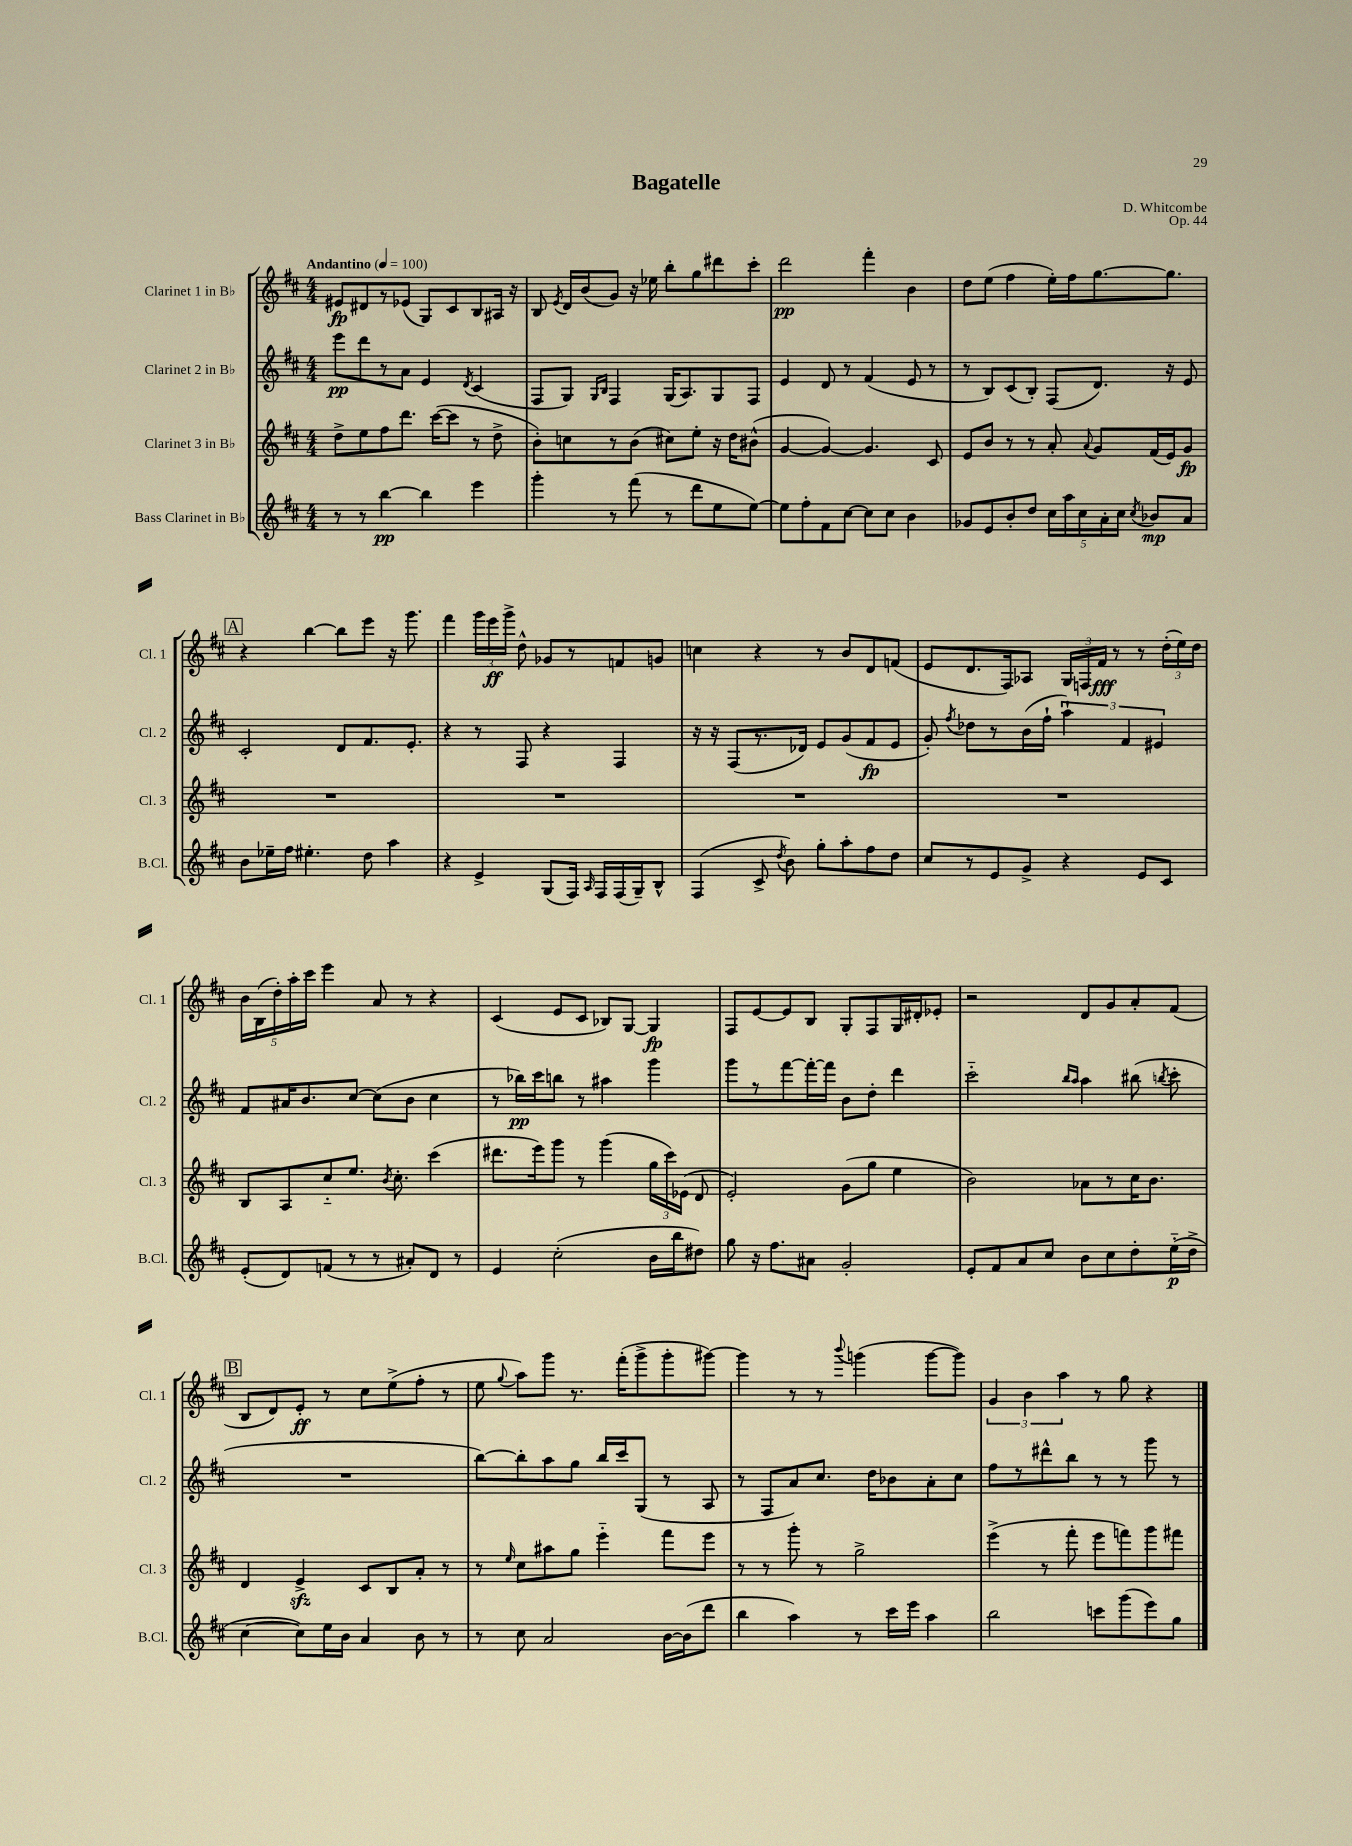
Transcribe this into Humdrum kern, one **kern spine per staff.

**kern	**kern	**kern	**kern
*staff4	*staff3	*staff2	*staff1
*clefG2	*clefG2	*clefG2	*clefG2
*k[f#c#]	*k[f#c#]	*k[f#c#]	*k[f#c#]
*M4/4	*M4/4	*M4/4	*M4/4
*MM100	*MM100	*MM100	*MM100
8r	8dd^\L	8eee\L	8e#/L
8r	8ee\	8ddd\	8d#/
[4bb\	8ff#\	8r	8r
.	8.ddd\J	8a\J	(8e-/J
4bb\]	.	4e/	8G/L)
.	([16ccc#\LK	.	.
.	8ccc#\]J	.	8c#/
.	.	8qd/	.
4eee\	8r	(4c#/	8B/
.	8dd^\	.	16A#/Jk
.	.	.	16r
=	=	=	=
4ggg'\	8b'\L)	8F#/L	8B/
.	.	.	8qe/
.	8cc\	8G/J)	16d/LL
.	.	.	(16b/J
.	.	16qqG/LL	.
.	.	16qqB/JJ	.
8r	8r	4F#/	8g/J)
(8fff#\	(8b\J	.	16r
.	.	.	16ee-\
8r	8cc#\L)	(16G/LK	8bb'\L
.	.	8.A/)	.
8ddd\L	8ee'\J	.	8gg\
8ee\	16r	8G/	8ddd#\
.	16dd\LK	.	.
[8ee\J)	(8b#^^\J	8F#/J	8ccc#'\J
=	=	=	=
8ee\]L	[4g/	4e/	2ddd\
8ff#'\	.	.	.
8f#\	4g/_)	8d/	.
[8cc#\J	.	8r	.
8cc#\]L	4.g/]	(4f#/	4fff#'\
8cc#\J	.	.	.
4b\	.	8e/	4b\
.	8c#/	8r	.
=	=	=	=
8g-/L	8e/L	8r	8dd\L
8e/	8b/J	8B/L)	(8ee\J
8b'/	8r	(8c#/	4ff#\
8dd/J	8r	8B'/J)	.
20cc#\LL	8a'/	(8F#/L	16ee'\LL)
20aa\	.	.	.
.	.	.	16ff#\J
20cc#\	.	.	.
.	8qqa/	.	.
.	8g/L	8.d/J)	[8.gg\
20a'\	.	.	.
20cc#\JJ	.	.	.
8qcc#/	.	.	.
8b-/L	(16f#/L	.	.
.	16e/J)	16r	8.gg\]J
8a/J	8g/J	8e/	.
=	=	=	=
8b\L	1r	2c#'/	4r
16ee-~\L	.	.	.
16ff#\JJ	.	.	.
4.ee#'\	.	.	[4bb\
.	.	8d/L	8bb\]L
8dd\	.	8.f#/	8eee\J
4aa\	.	.	16r
.	.	8.e'/J	8.ggg\
=	=	=	=
4r	1r	4r	4fff#\
4e^/	.	8r	24ggg\LL
.	.	.	24eee\
.	.	.	24ggg^\JJ
.	.	8F#/	8dd^^\
(8G/L	.	4r	8g-/L
16F#/Jk)	.	.	8r
16qqA/	.	.	.
16F#/LL	.	.	.
(16F#/	.	4F#/	8f/
16G~/J)	.	.	.
8B^^/J	.	.	8g/J
=	=	=	=
(4F#/	1r	16r	4cc\
.	.	16r	.
.	.	(8F#/L	.
8c#^/	.	8.r	4r
8qdd/	.	.	.
8b\)	.	.	.
.	.	16d-/Jk)	.
8gg'\L	.	8e/L	8r
8aa'\	.	(8g/	8b/L
8ff#\	.	8f#/	8d/
8dd\J	.	8e/J	(8f/J
=	=	=	=
8cc#/L	1r	8g'/)	8e/L
.	.	8qff#/	.
8r	.	8dd-\L	8.d/
8e/	.	8r	.
.	.	.	16F#/k)
8g^/J	.	(16b\L	8A-/J
.	.	16ff#`\JJ	.
4r	.	6aa`\)	24G/LL
.	.	.	24F/
.	.	.	24f#/JJ
.	.	.	8r
.	.	6f#/	.
8e/L	.	.	8r
.	.	6e#/	.
8c#/J	.	.	(24dd'\LL
.	.	.	24ee\)
.	.	.	24dd\JJ
=	=	=	=
(8e'/L	8B/L	8f#/L	20b\LL
.	.	.	(20B\
.	.	.	20dd'\)
8d/)	8A/	16a#/K	.
.	.	.	20aa'\
.	.	8.b/	.
.	.	.	20ccc#\JJ
(8f/J	8cc#'~/	.	4eee\
8r	8.ee/J	[8cc#/J	.
8r	.	(8cc#\]L	8a/
.	8qb/	.	.
.	8.cc#'\	.	.
8a#'/L)	.	8b\J	8r
8d/J	(4ccc#\	4cc#\	4r
8r	.	.	.
=	=	=	=
4e/	8.ddd#\L	8r	(4c#/
.	.	16bb-\LL)	.
.	16eee\k)	16ccc#\J	.
(2cc#'\	8ggg\J	8bb\J	8e/L
.	8r	8r	8c#/J
.	(4ggg\	4aa#\	8B-/L)
.	.	.	[8G/J
16b\LL	24gg\LL	4ggg\	4G/]
.	24ccc#\)	.	.
16bb\J	.	.	.
.	(24e-\JJ	.	.
8dd#\J)	8d/	.	.
=	=	=	=
8gg\	2e'/)	8ggg\L	8F#/L
16r	.	8r	[8e/
8.ff#\L	.	.	.
.	.	[8fff#\	8e/]
8a#\J	.	16fff#'\_L	8B/J
.	.	16fff#\]JJ	.
2g'/	(8g\L	8b\L	8G'/L
.	8gg\J	8dd'\J	8F#/
.	4ee\	4ddd\	16G/L
.	.	.	16d#'/J
.	.	.	8e-'/J
=	=	=	=
8e'/L	2b\)	2ccc#'~\	2r
8f#/	.	.	.
8a/	.	.	.
8cc#/J	.	.	.
.	.	16qqbb/LL	.
.	.	16qqaa/JJ	.
8b\L	8a-\L	4aa\	8d/L
8cc#\	8r	.	8g/
8dd'\	16cc#\K	(8bb#\	8a'/
.	8.b\J	.	.
.	.	8qbb/	.
(16ee'~\L	.	8ccc#'\	(8f#/J
16dd^\JJ	.	.	.
=	=	=	=
[4cc#\	4d/	1r	8B/L
.	.	.	8d/)
8cc#\]L)	4e^/	.	8e'/J
16ee\L	.	.	8r
16b\JJ	.	.	.
4a/	8c#/L	.	8cc#\L
.	8B/	.	(8ee^\
8b\	8a'/J	.	8ff#'\J
8r	8r	.	8r
=	=	=	=
8r	8r	[8bb\L)	8ee\
.	16qqee/	.	8qqgg/
8cc#\	8cc#\L	8bb'\]	8aa\L)
2a/	8aa#\	8aa\	8ggg\J
.	8gg\J	8gg\J	8.r
.	4eee'~\	16bb/LL	.
.	.	16ccc#/J	(16fff#'\LK
.	.	(8G/J	8ggg^\
[16b\LL	8fff#\L	8r	8ggg'\
(16b\]J	.	.	.
8ddd\J	8eee\J	8A/	[8ggg#\J)
=	=	=	=
4bb\	8r	8r	4ggg#\]
.	8r	8F#/L	.
4aa\)	8ggg'\	8a/)	8r
.	8r	8.cc#/J	8r
.	.	.	8qqbbb/
8r	2gg^\	.	(4ggg\
.	.	16dd\LK	.
16ccc#\LL	.	8b-\	.
16eee\JJ	.	.	.
4aa\	.	8a'\	[8ggg\L
.	.	8cc#\J	8ggg\]J)
=	=	=	=
2bb\	(4eee^\	8ff#\L	6g/
.	.	8r	.
.	.	.	6b\
.	8r	8ddd#^^\	.
.	.	.	6aa\
.	8fff#'\	8bb\J	.
8ccc\L	8eee\L	8r	8r
(8ggg\	8fff\)	8r	8gg\
8eee\)	8ggg\	8ggg\	4r
8gg\J	8fff#\J	8r	.
==	==	==	==
*-	*-	*-	*-
